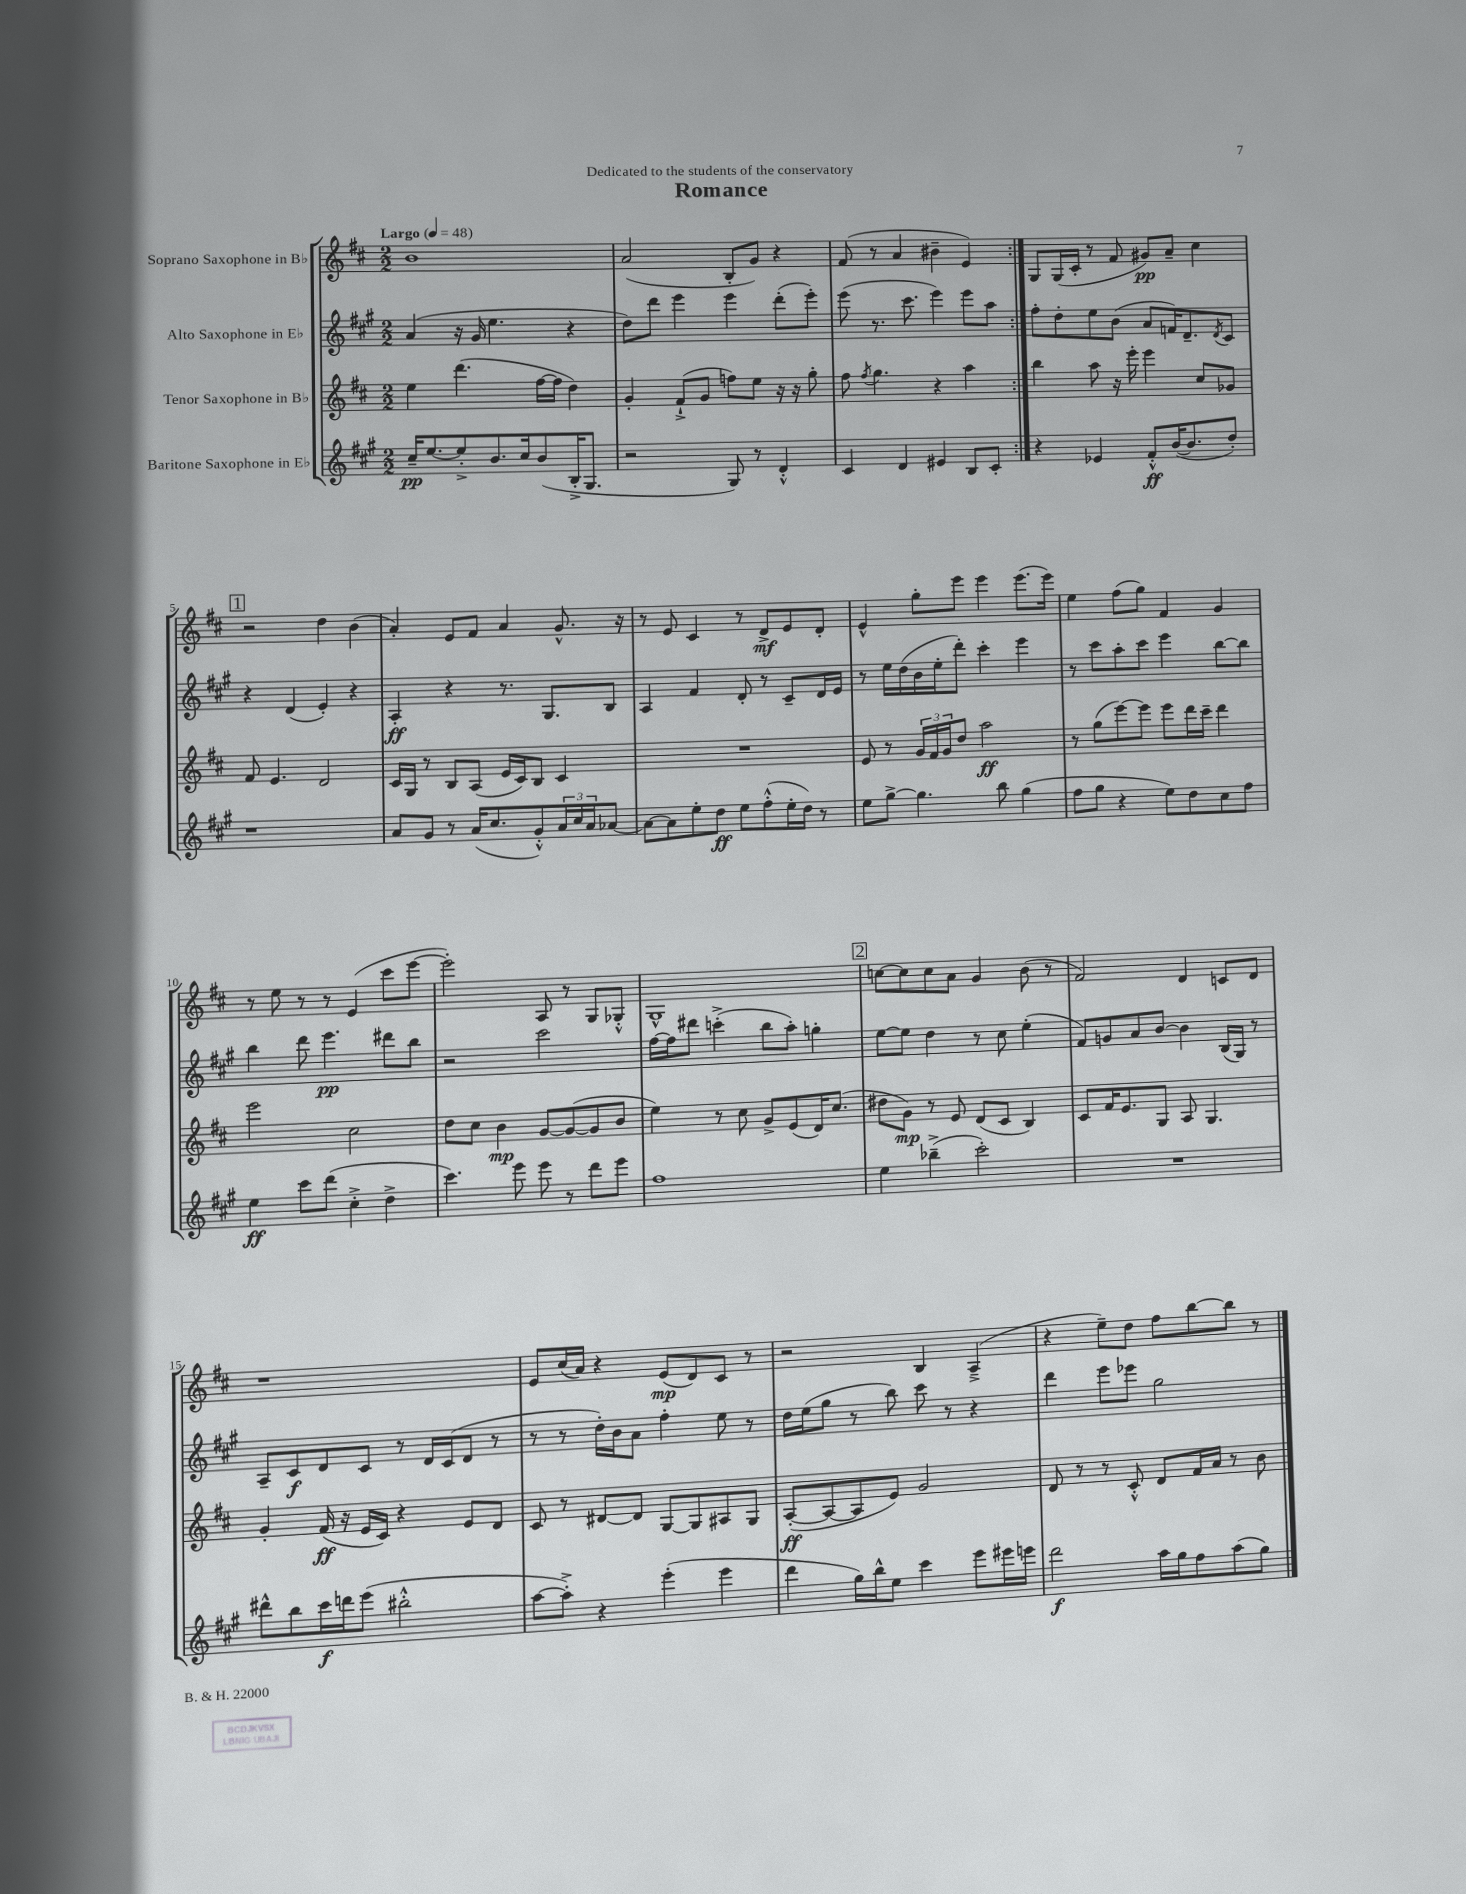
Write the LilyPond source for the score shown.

\header { title = "Romance" dedication = "Dedicated to the students of the conservatory" }
<<
\new StaffGroup <<
\new Staff = "s0" \with { instrumentName = "Soprano Saxophone in Bb" } {
    \clef treble \key d \major \numericTimeSignature \time 2/2 \tempo "Largo" 4 = 48
    \repeat volta 2 { b'1 |
    a'2( b8-. g'8) r4 |
    fis'8( r8 a'4 bis'4-- e'4) | }
    g8 g16( cis'16-. r8 fis'8 gis'8\pp) a'8-- cis''4 |
    \mark \markup { \box "1" } r2 d''4 b'4( |
    a'4-.) e'8 fis'8 a'4 g'8.-^ r16 |
    r8 e'8 cis'4 r8 d'8->\mf e'8 d'8-. |
    e'4-^ g''8-. e'''8 e'''4 e'''8.( e'''16) |
    e''4 fis''8( g''8) fis'4 g'4 |
    r8 e''8 r8 r8 e'4( cis'''8 e'''8~ |
    e'''2-.) a8 r8 g8 ges8-.-^ |
    g1-^ |
    \mark \markup { \box "2" } c''8~ c''8 c''8 a'8 g'4 b'8( r8 |
    fis'2) d'4 c'8 d'8 |
    r1 |
    e'8 cis''16( a'16) r4 e'8\mp( d'8) cis'8 r8 |
    r2 b4 a4--->( |
    r4 e''8--) d''8 fis''8 b''8~ b''8 r8 \bar "|." |
}
\new Staff = "s1" \with { instrumentName = "Alto Saxophone in Eb" } {
    \clef treble \key a \major \numericTimeSignature \time 2/2
    \repeat volta 2 { a'4( r16 gis'16 e''4. r4 |
    d''8) d'''8 e'''4 e'''4 d'''8-.( e'''8-.) |
    e'''8( r8. cis'''8. e'''4) e'''8 a''8 | }
    fis''8-. d''8-. e''8 b'8( a'8 f'16) d'8.-- \acciaccatura { d'8 } cis'8 |
    \mark \markup { \box "1" } r4 d'4( e'4-.) r4 |
    a4-.\ff r4 r8. gis8. b8 |
    a4 fis'4 d'8-. r8 cis'8-- d'16 e'16 |
    r8 e''16 d''16( b'16 e''16-. d'''8-.) cis'''4-. e'''4 |
    r8 cis'''8 a''8-. cis'''8 e'''4 b''8~ b''8 |
    b''4 d'''8 e'''4.\pp dis'''8 b''8 |
    r2 cis'''2 |
    fis''16~ fis''16 dis'''8 c'''4-.->( b''8 a''8-.) g''4-. |
    \mark \markup { \box "2" } e''8~ e''8 d''4 r8 cis''8 e''4-.( |
    fis'8) g'8 a'8 b'8~ b'4 b16( gis16) r8 |
    a8-- cis'8\f d'8 cis'8 r8 d'16 cis'16( d'8 r8 |
    r8 r8 d''16-.) b'16 a'8 fis''4-. e''8 r8 |
    d''16 e''16( gis''8 r8 b''8) cis'''8 r8 r4 |
    d'''4 e'''8 ees'''8 gis''2 \bar "|." |
}
\new Staff = "s2" \with { instrumentName = "Tenor Saxophone in Bb" } {
    \clef treble \key d \major \numericTimeSignature \time 2/2
    \repeat volta 2 { e''4 d'''4.( fis''16~ fis''16 d''4) |
    g'4-. fis'8-!->( g'8 f''8) e''8 r16 r16 g''8-. |
    fis''8 \acciaccatura { fis''8 } g''4. r4 a''4 | }
    b''4 a''8 r16 e'''16-. e'''4 cis''8 ges'8 |
    \mark \markup { \box "1" } fis'8 e'4. d'2 |
    cis'16 g16 r8 b8 a8( e'16 cis'16) b8 cis'4 |
    R1 |
    e'8 r8 \tuplet 3/2 { g'16 fis'16 g'16 } d''8 a''2\ff |
    r8 g''8( e'''8~) e'''8 e'''8 d'''16 cis'''16-- d'''4 |
    e'''2 cis''2 |
    d''8 cis''8 b'4\mp g'8~ g'8~( g'8 b'8 |
    e''4) r8 cis''8 g'8-> e'8( d'16) cis''8.( |
    \mark \markup { \box "2" } dis''8 g'8\mp) r8 e'8 d'8( cis'8 b4) |
    cis'8 fis'16 e'8. g8 a8 g4. |
    g'4-. fis'16\ff( r16 e'16 cis'16) r4 e'8 d'8 |
    cis'8 r8 dis'8~ dis'8 g8~ g8 ais8 g8 |
    a8~-.\ff( a8~ a8 e'8) g'2 |
    d'8 r8 r8 cis'8-.-^ d'8 fis'16 a'16 r8 b'8 \bar "|." |
}
\new Staff = "s3" \with { instrumentName = "Baritone Saxophone in Eb" } {
    \clef treble \key a \major \numericTimeSignature \time 2/2
    \repeat volta 2 { cis''16--\pp e''8.~ e''8-.-> b'8. cis''16 b'8( b16-.-> gis8. |
    r2 gis8) r8 d'4-.-^ |
    cis'4 d'4 eis'4 b8 cis'8-. | }
    r4 ees'4 fis'8-.-^\ff b'16~( b'8. d''8-.) |
    \mark \markup { \box "1" } r1 |
    a'8 gis'8 r8 a'16( cis''8. gis'8-.-^) \tuplet 3/2 { a'16 cis''16 a'16 } aes'8~ |
    aes'8~ aes'8 e''8-. d''8\ff e''8 fis''8-.-^( e''16-. d''16) r8 |
    e''8 gis''8~-> gis''4. b''8 gis''4( |
    fis''8 gis''8 r4 e''8) d''8 cis''8 fis''8 |
    e''4\ff cis'''8 d'''8( cis''4-.-> d''4-> |
    cis'''4.) e'''8 e'''8 r8 d'''8 e'''8 |
    fis''1 |
    \mark \markup { \box "2" } e''4 bes''4--->( cis'''2-.) |
    R1 |
    dis'''8-^ b''8 cis'''16\f d'''16 e'''8( bis''2-.-^ |
    a''8~ a''8-.->) r4 e'''4-.( e'''4 |
    d'''4 gis''16) b''16-^ e''8 cis'''4 e'''8 eis'''16 e'''16 |
    d'''2\f a''16 gis''16 fis''8 a''8( gis''8) \bar "|." |
}
>>
>>
